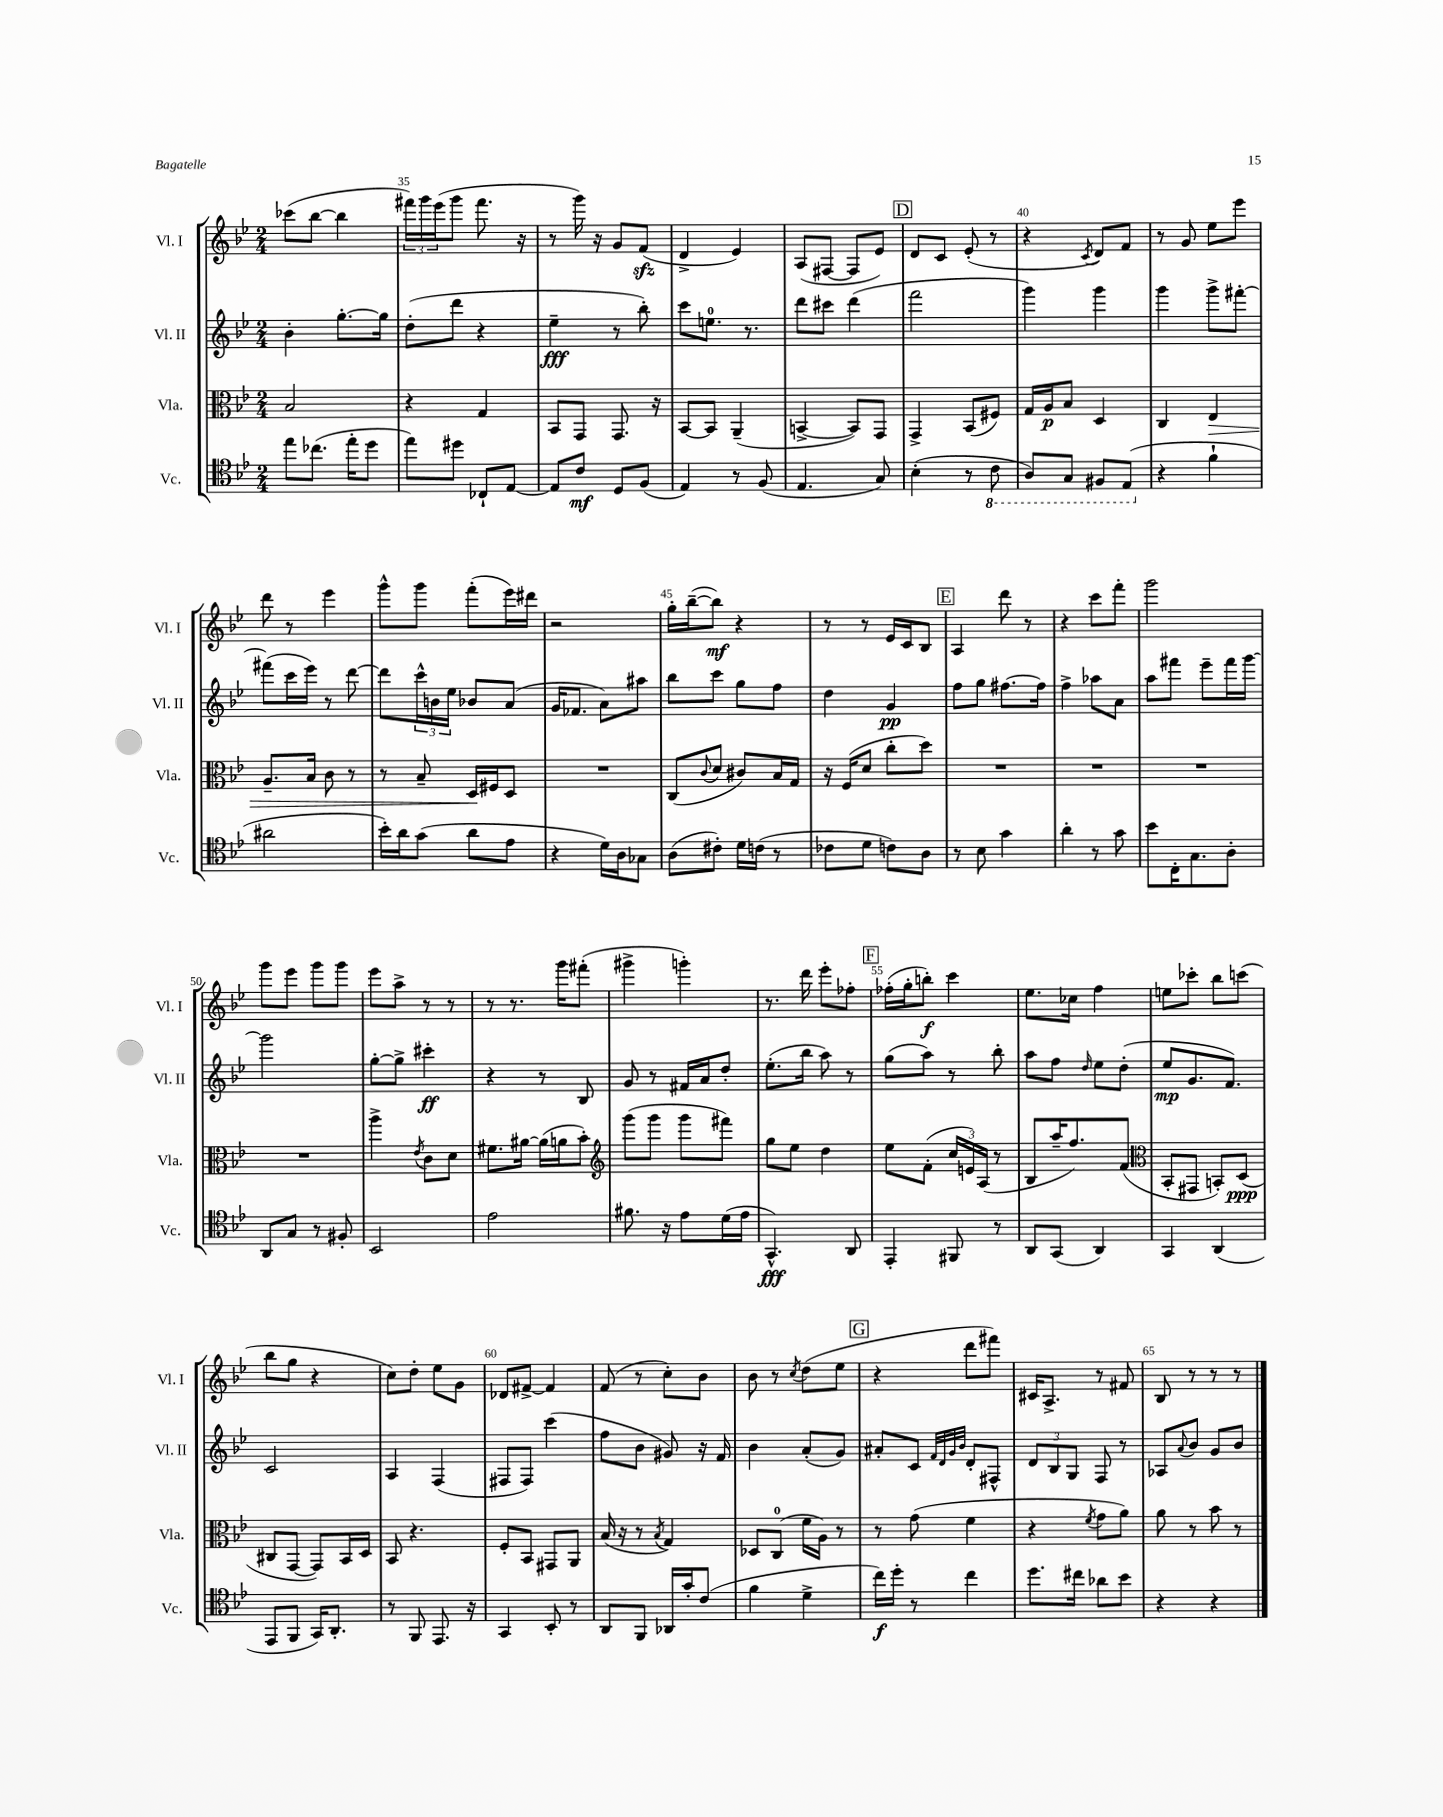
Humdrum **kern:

**kern	**kern	**kern	**kern
*staff4	*staff3	*staff2	*staff1
*clefC4	*clefC3	*clefG2	*clefG2
*k[b-e-]	*k[b-e-]	*k[b-e-]	*k[b-e-]
*M2/4	*M2/4	*M2/4	*M2/4
8ee-	2B-	4b-'	(8ccc-
(8.cc-	.	.	[8bb-
.	.	[8.gg'	4bb-]
16ee-'	.	.	.
8dd	.	.	.
.	.	16gg]	.
=	=	=	=
8ee-)	4r	(8dd'	24fff#)
.	.	.	24ggg
.	.	.	(24eee-
8dd#	.	8ddd	8ggg
8C-`	4G	4r	8.fff#
[8E-	.	.	.
.	.	.	16r
=	=	=	=
8E-]	8BB-	4ee-~	8r
8c	8GG	.	16ggg)
.	.	.	16r
8D	8.GG	8r	8g
(8F	.	8bb-')	(8f
.	16r	.	.
=	=	=	=
4E-)	[8BB-	8ccc	4d^
.	8BB-]	8.ee	.
8r	(4AA~	.	4e-)
.	.	8.r	.
(8F	.	.	.
=	=	=	=
4.E-	[4BB^	8ddd	(8A
.	.	8ccc#	[8F#
.	8BB])	(4ddd	8F#]
8G)	8GG	.	8e-)
=	=	=	=
(4B-'	4GG^	2fff	8d
.	.	.	8c
8r	(8BB-	.	(8e-'
8C	8F#)	.	8r
=	=	=	=
8AA)	16G	4ggg)	4r
.	16A	.	.
8GG	8B-	.	.
.	.	.	8qc
8FF#	4D	4ggg	8d)
(8EE-	.	.	8f
=	=	=	=
4r	4C	4ggg	8r
.	.	.	8g
4f`	4E-	8ggg^	8ee-
.	.	[8fff#'	8eee-
=	=	=	=
2a#	8.A~	(8fff#]	8ddd
.	.	16ccc	8r
.	16B-	16eee-)	.
.	8c	8r	4eee-
.	8r	[8ddd	.
=	=	=	=
16b-')	8r	8ddd]	8ggg^^
16a	.	.	.
(8g	8B-~	24ccc^^	8ggg
.	.	24b	.
.	.	24ee-	.
8a	16D	8b-	(8fff'
.	16F#	.	.
8e-	8D	(8a	16eee-)
.	.	.	16ddd#
=	=	=	=
4r	2r	16g	2r
.	.	8.f-	.
16d)	.	8a)	.
16A	.	.	.
8G-	.	8aa#	.
=	=	=	=
(8A	(8C	8bb-	16gg'
.	.	.	([16bb-~
.	8qqc	.	.
8c#')	8d	8ccc	8bb-])
16d	8c#)	8gg	4r
(16c	.	.	.
8r	16B-	8ff	.
.	16G	.	.
=	=	=	=
8c-	16r	4dd	8r
.	(16F	.	.
8d	8d	.	8r
8c)	8cc'	4g	16e-
.	.	.	16c
8A	8dd)	.	8B-
=	=	=	=
8r	2r	8ff	4A
8B-	.	8gg	.
4g	.	[8.ff#	8ddd
.	.	.	8r
.	.	16ff#]	.
=	=	=	=
4a'	2r	4ff^	4r
8r	.	8aa-	8ccc
8g	.	8a	8fff'
=	=	=	=
8b-	2r	8aa	2ggg
16C'	.	8fff#	.
8.G	.	.	.
.	.	8eee-~	.
8A'	.	16fff#	.
.	.	[16ggg	.
=	=	=	=
8AA	2r	2ggg]	8ggg
8G	.	.	8eee-
8r	.	.	8ggg
8F#'	.	.	8ggg
=	=	=	=
2BB-	4aa^	[8gg'	8eee-
.	.	8gg^]	8aa^
.	8qe-	.	.
.	8c	4ccc#'	8r
.	8d	.	8r
=	=	=	=
2e-	8.f#	4r	8r
.	.	.	8.r
.	[16a#	.	.
.	(16a#]	8r	.
.	16a	.	16ggg
.	8b-')	8B-	(8fff#'
=	=	=	=
*	*clefG2	*	*
8.f#	(8ggg	8g	4ggg#^
.	8ggg	8r	.
16r	.	.	.
8e-	8ggg	16f#	4ggg')
.	.	16a	.
(16d	8fff#)	8dd'	.
16e-	.	.	.
=	=	=	=
4.GG^^)	8gg	(8.ee-'	8.r
.	8ee-	.	.
.	.	16bb-	16ddd
.	4dd	8aa)	8eee-'
8AA	.	8r	8ff-'
=	=	=	=
4EE-'	8ee-	(8gg	(16ff-'
.	.	.	16gg'
.	(8f'	8aa)	8bb')
8FF#	24cc	8r	4ccc
.	24e)	.	.
.	(24A	.	.
8r	8r	8bb-'	.
=	=	=	=
8AA	8B-	8aa	8.ee-
(8GG	16aa~	8ff	.
.	8.ff)	.	16cc-
.	.	16qqdd	.
4AA)	.	8ee-	4ff
.	(8f	(8dd'	.
=	=	=	=
*	*clefC3	*	*
4GG	8BB-'	8ee-	8ee
.	8GG#	8.g	8ccc-'
(4AA	8BB')	.	8bb-
.	.	8.f)	.
.	(8D	.	(8ccc
=	=	=	=
8EE-	8C#	2c	8bb-
8FF	[8GG	.	8gg
16GG)	8GG])	.	4r
8.AA'	.	.	.
.	16BB-	.	.
.	16D	.	.
=	=	=	=
8r	8BB-	4A	8cc)
8FF	4.r	.	8dd'
8.EE-	.	(4F	8ee-
.	.	.	8g
16r	.	.	.
=	=	=	=
4GG	8F'	8F#	8d-
.	8BB-	8F#)	[8f#^
8BB-'	8GG#	(4ccc	4f#]
8r	8AA	.	.
=	=	=	=
8AA	(16B-	8ff	(8f
.	16r	.	.
8FF	8r	8b-	8r
.	8qB-	.	.
16AA-	4G)	8g#)	8cc')
16g'	.	.	.
(8c	.	16r	8b-
.	.	16f	.
=	=	=	=
4f	8D-	4b-	8b-
.	(8C	.	8r
.	.	.	8qcc
4d^	16f	(8a'	(8dd
.	16A)	.	.
.	8r	8g)	8ee-
=	=	=	=
16cc)	8r	8a#'	4r
16dd'	.	.	.
8r	(8g	8c	.
.	.	32qqf	.
.	.	32qqd	.
.	.	32qqg	.
.	.	32qqb-	.
4cc	4f	8d'	8ddd
.	.	8F#^^	8fff#)
=	=	=	=
8.dd	4r	12d	16c#
.	.	.	8.A^
.	.	12B-	.
.	.	12G	.
16cc#	.	.	.
.	8qf	.	.
8a-	8g	8F	8r
8b-	8a)	8r	8f#
=	=	=	=
4r	8a	8A-	8B-
.	.	8qqa	.
.	8r	8b-	8r
4r	8b-	8g	8r
.	8r	8b-	8r
==	==	==	==
*-	*-	*-	*-
